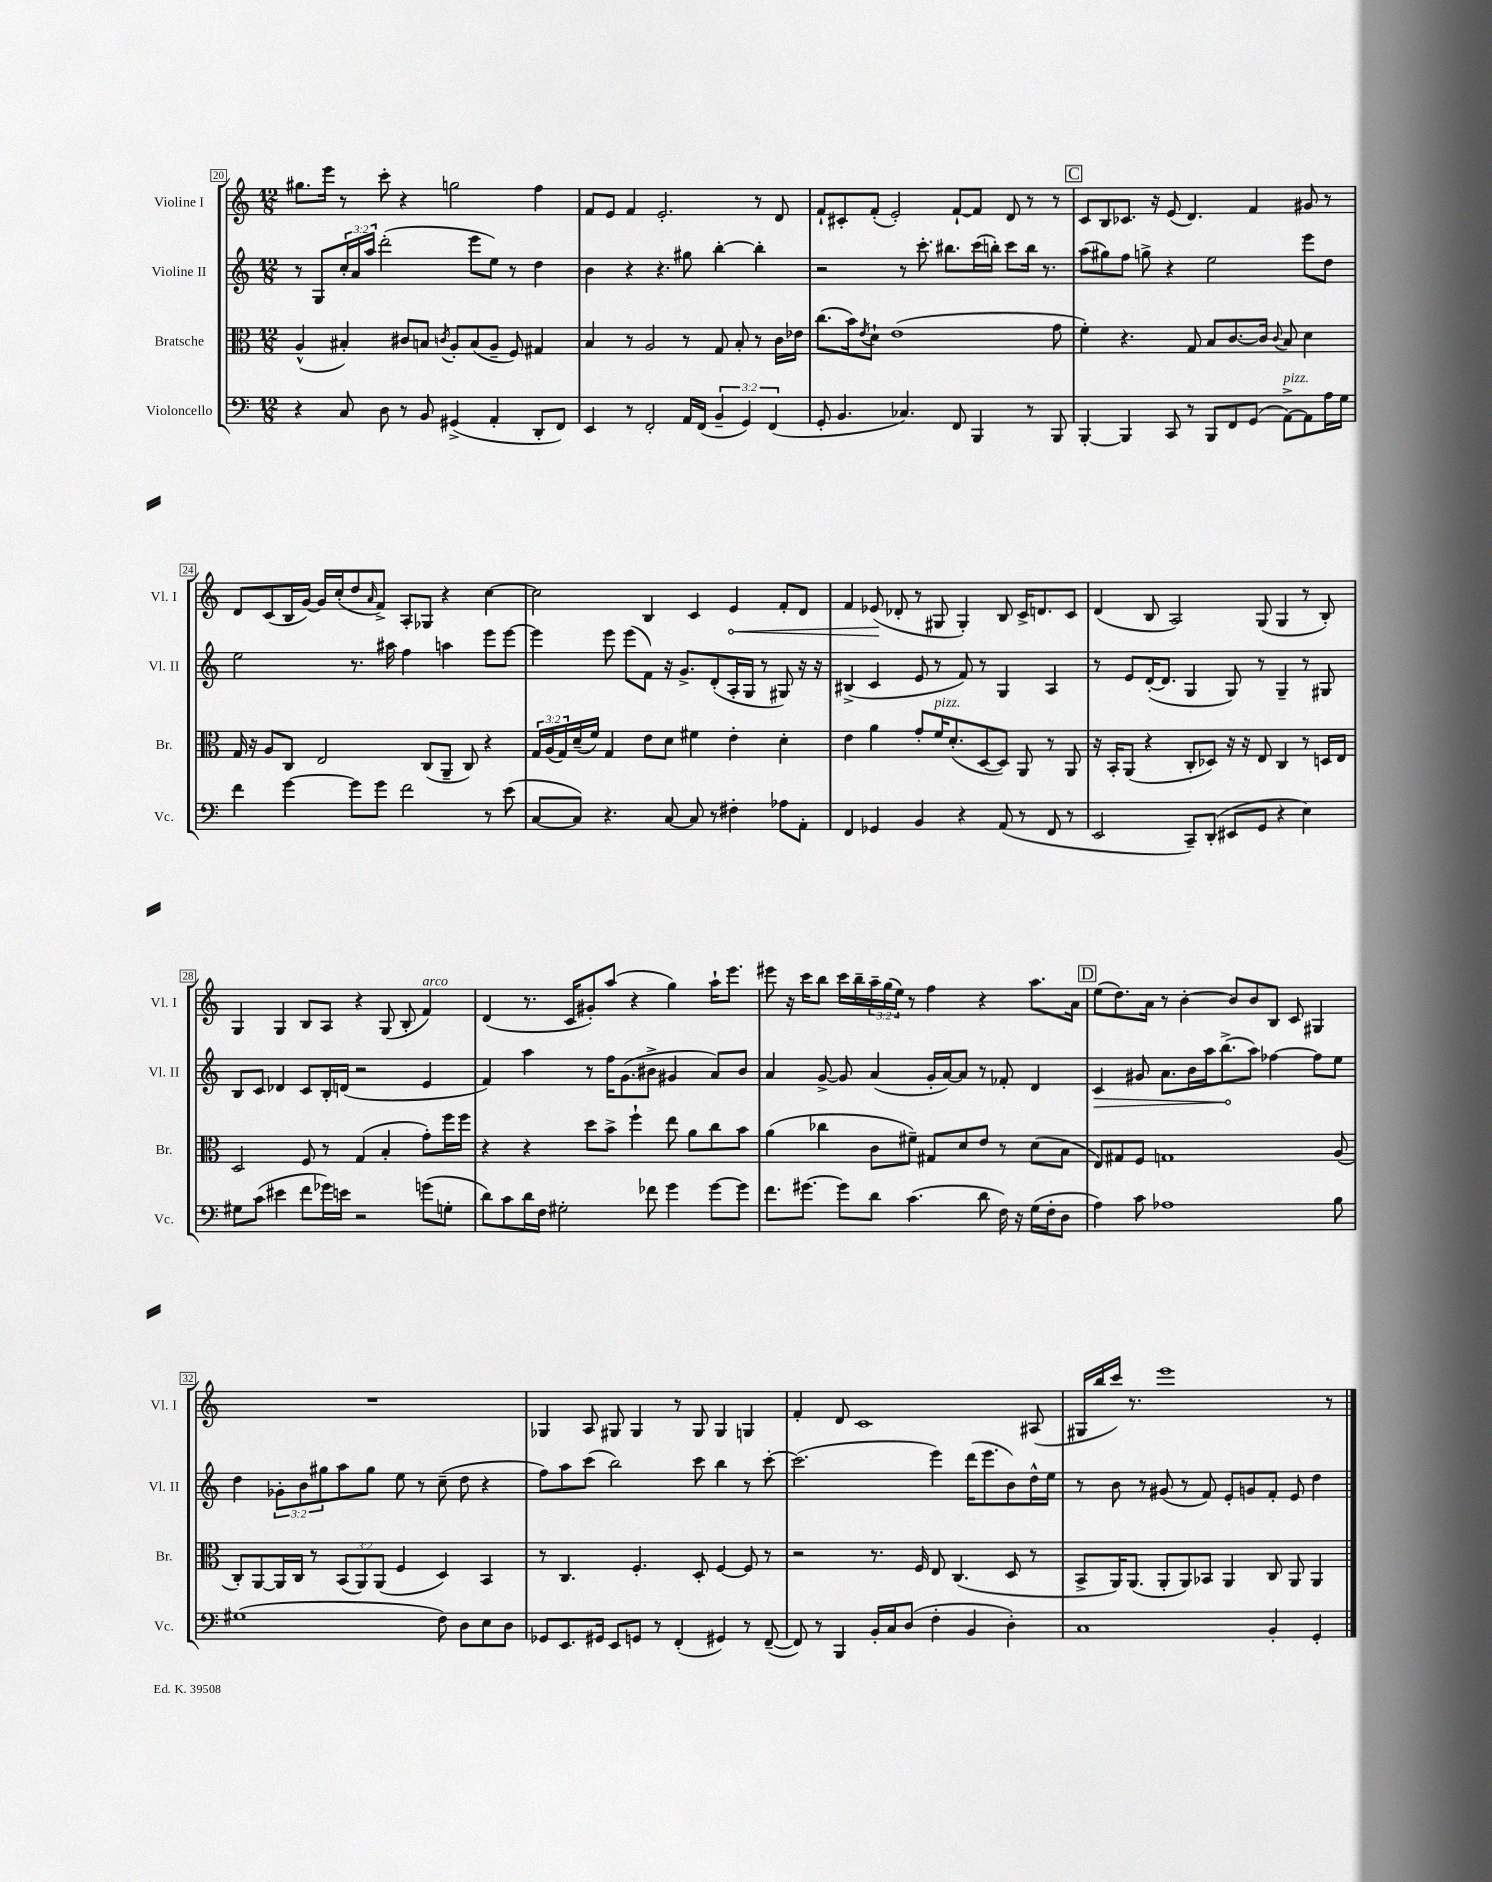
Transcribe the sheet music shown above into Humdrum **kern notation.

**kern	**kern	**kern	**kern
*staff4	*staff3	*staff2	*staff1
*clefF4	*clefC3	*clefG2	*clefG2
*k[]	*k[]	*k[]	*k[]
*M12/8	*M12/8	*M12/8	*M12/8
4r	(4A^^	8r	8.gg#
.	.	8G	.
.	.	.	16eee
8C	4B#')	24cc'	8r
.	.	24a	.
.	.	24aa	.
8D	.	(2ddd'	8ccc'
8r	8c#	.	4r
8BB	8B	.	.
.	8qc	.	.
(4GG#^	8A'	.	2gg
.	(8B	8eee	.
4AA'	8A~	8ee)	.
.	8F)	8r	.
8DD'	4G#	4dd	4ff
8FF)	.	.	.
=	=	=	=
4EE	4B	4b	8f
.	.	.	8e
8r	8r	4r	4f
2FF'	2A	.	.
.	.	4.r	2.e'
16AA	8r	8gg#	.
(16FF	.	.	.
6BB~	8G	[4bb'	.
.	8B'	.	.
6GG)	.	.	.
.	8r	4bb']	8r
(6FF	.	.	.
.	16c	.	8d
.	16e-	.	.
=	=	=	=
8GG'	(8.cc	2r	8f`
4.BB	.	.	8c#'
.	16b)	.	.
.	8qe	.	.
.	8d`	.	(8f'
.	(1e	.	2e')
4.C-)	.	8r	.
.	.	8.ccc'	.
.	.	8.bb#	.
8FF	.	.	[8f`
4BBB	.	(16ccc	8f]
.	.	16bb')	.
.	.	8ccc	8d
8r	.	16bb	8r
.	.	8.r	.
8BBB	8g	.	8r
=	=	=	=
[4BBB'	4f')	(8aa	8c
.	.	8gg#)	8B
4BBB]	4.r	8ff	8.c-
.	.	8gg^	.
.	.	.	16r
8CC	.	4r	(8e
8r	8G	.	4.d)
8BBB	8B	2ee	.
8FF	[8.c	.	.
(8GG	.	.	4f
.	16c]	.	.
.	8qqc	.	.
[8AA^)	8B	.	.
8AA]	4d	8eee	8g#
16A	.	8dd	8r
16G	.	.	.
=	=	=	=
4f	16G	2ee	8d
.	16r	.	.
.	8A	.	(8c
[4g	8C	.	16B
.	.	.	[16g)
.	2E	.	16g]
.	.	.	(16cc'
8g]	.	8.r	8dd
.	.	.	16qqa
8g	.	.	8f^)
.	.	16aa#	.
2f	.	4ff	8A'
.	(8C	.	8G-
.	8AA~	4aa	4r
.	8C)	.	.
8r	4r	8eee	[4cc
(8e	.	[8eee	.
=	=	=	=
[8C	24G	4eee]	2cc]
.	(24A	.	.
.	24G)	.	.
8C])	(16d~	.	.
.	16f)	.	.
4.r	4G	8eee	.
.	.	(8eee	.
.	8e	8f)	4B
[8C	8d	16r	.
.	.	8.g^	.
8C]	4f#	.	4c
8r	.	(8d'	.
4F#'	4e'	16A'	4e
.	.	16G	.
.	.	8r	.
8A-	4d'	8G#)	8f'
8AA'	.	16r	8d
.	.	16r	.
=	=	=	=
4FF	4e	(4B#^	4f
4GG-	4a	4c	(8e-
.	.	.	8d-'
4BB	8g'	8e	8r
.	16f	8r	8G#
.	(8.d'	.	.
4r	.	8f)	4G#')
.	[8D	8r	.
(8AA	8D])	4G	8B
8r	8AA	.	16c^
.	.	.	8.d
8FF	8r	4A	.
8r	8AA	.	8c
=	=	=	=
2EE	16r	8r	(4d
.	16BB'	.	.
.	(8AA	8e	.
.	4r	([16d'	8B
.	.	8.d]	.
.	.	.	2A)
8CC~)	8C'	4G	.
(8DD'	8D-)	.	.
8EE#	16r	8G)	.
.	16r	.	.
8GG	8E	8r	(8G
4r	4C	4G~	4G
4E)	8r	8r	8r
.	16D	8G#	8B')
.	16E	.	.
=	=	=	=
8G#	2D	8B	4G
(8c	.	8c	.
4e#	.	4d-	4G
8f	8F	8c	8B
16g-)	8r	16B'	8A
16e	.	(16d	.
2r	(4G	2r	4r
.	4B'	.	(8G
.	.	.	8B'
(8g	8g')	4e	4f)
8G'	16ff	.	.
.	16ff	.	.
=	=	=	=
8d)	4r	4f)	(4d
8c	.	.	.
16d	4r	4aa	8.r
16F	.	.	.
2G#'	.	.	.
.	.	.	16c
.	8dd	8r	8g#')
.	8b^	16ff	(8aa
.	.	(8.g	.
.	4ff`	.	4r
8f-	.	8b#^	.
4g	8ee	4g#	4gg)
.	8a	.	.
[8g	8cc	8a)	16aa`
.	.	.	8.eee
8g]	8b	8b#	.
=	=	=	=
8.f	(4a	4a	8eee#
.	.	.	16r
[8.g#	.	.	16ccc
.	4cc-	[8g^	8bb
8g#]	.	8g]	16ccc
.	.	.	16bb~
8d	8c	(4a	24aa~
.	.	.	(24gg
.	.	.	24ee)
(4.c	8f#~)	.	8r
.	8G#	16g'	4ff
.	.	[16a)	.
.	8d	8a]	.
8d	8e	8r	4r
16F)	8r	8f-'	.
16r	.	.	.
(16G	(8d	4d	8.aa
16F'	.	.	.
8D	8B	.	.
.	.	.	16a
=	=	=	=
4A)	8E)	4c	(8ee
.	8G#	.	8.dd)
8c	8F	8g#	.
.	.	.	16a
1A-	1G	8.a	8r
.	.	.	[4b'
.	.	16b	.
.	.	16aa	.
.	.	(8.bb^	.
.	.	.	8b]
.	.	8aa)	8b
.	.	[4ff-	8B
.	.	.	8c
.	.	8ff-]	4G#
8B	(8A	8ee	.
=	=	=	=
(1G#	8C')	4dd	1.r
.	[8AA	.	.
.	16AA]	12g-'	.
.	16C	.	.
.	.	12b	.
.	8r	.	.
.	.	12gg#	.
.	(12BB	8aa	.
.	12AA)	.	.
.	.	8gg#	.
.	(12AA	.	.
.	4F	8ee	.
.	.	8r	.
8F)	4D)	(8cc~	.
8D	.	8dd	.
8E	4BB	4r	.
8D	.	.	.
=	=	=	=
8GG-	8r	8ff)	4G-
8.EE	4.C	8aa	.
.	.	(8ccc	8A
16GG#	.	.	.
8EE	.	2bb)	8G#
8GG	4.F'	.	4G#
8r	.	.	.
(4FF'	.	.	8r
.	8D'	8ccc	8G#
4GG#)	[4F	4bb	4G#
8r	8F]	8r	4G
([8FF~	8r	[8ccc'	.
=	=	=	=
8FF])	2r	(2.ccc]	4f'
8r	.	.	.
4BBB	.	.	8d
.	.	.	1c
16BB'	8.r	.	.
16C	.	.	.
(8D	.	.	.
.	16F	.	.
4F'	8E	4eee)	.
.	(4.C	.	.
4BB	.	(16ddd	.
.	.	8.eee	.
4D')	8D	8b)	.
.	8r	16dd^^	(8A#
.	.	16ee	.
=	=	=	=
1C	8BB^	8r	16G#
.	.	.	16bb
.	16AA)	8b	16ccc)
.	(8.AA	.	8.r
.	.	8r	.
.	8AA'	(8g#	1eee
.	8AA)	8r	.
.	8BB-	8f)	.
.	4AA	8e'	.
.	.	8g	.
4BB'	8C	8f'	.
.	8AA	8e	.
4GG'	4AA	4dd	.
.	.	.	8r
==	==	==	==
*-	*-	*-	*-
